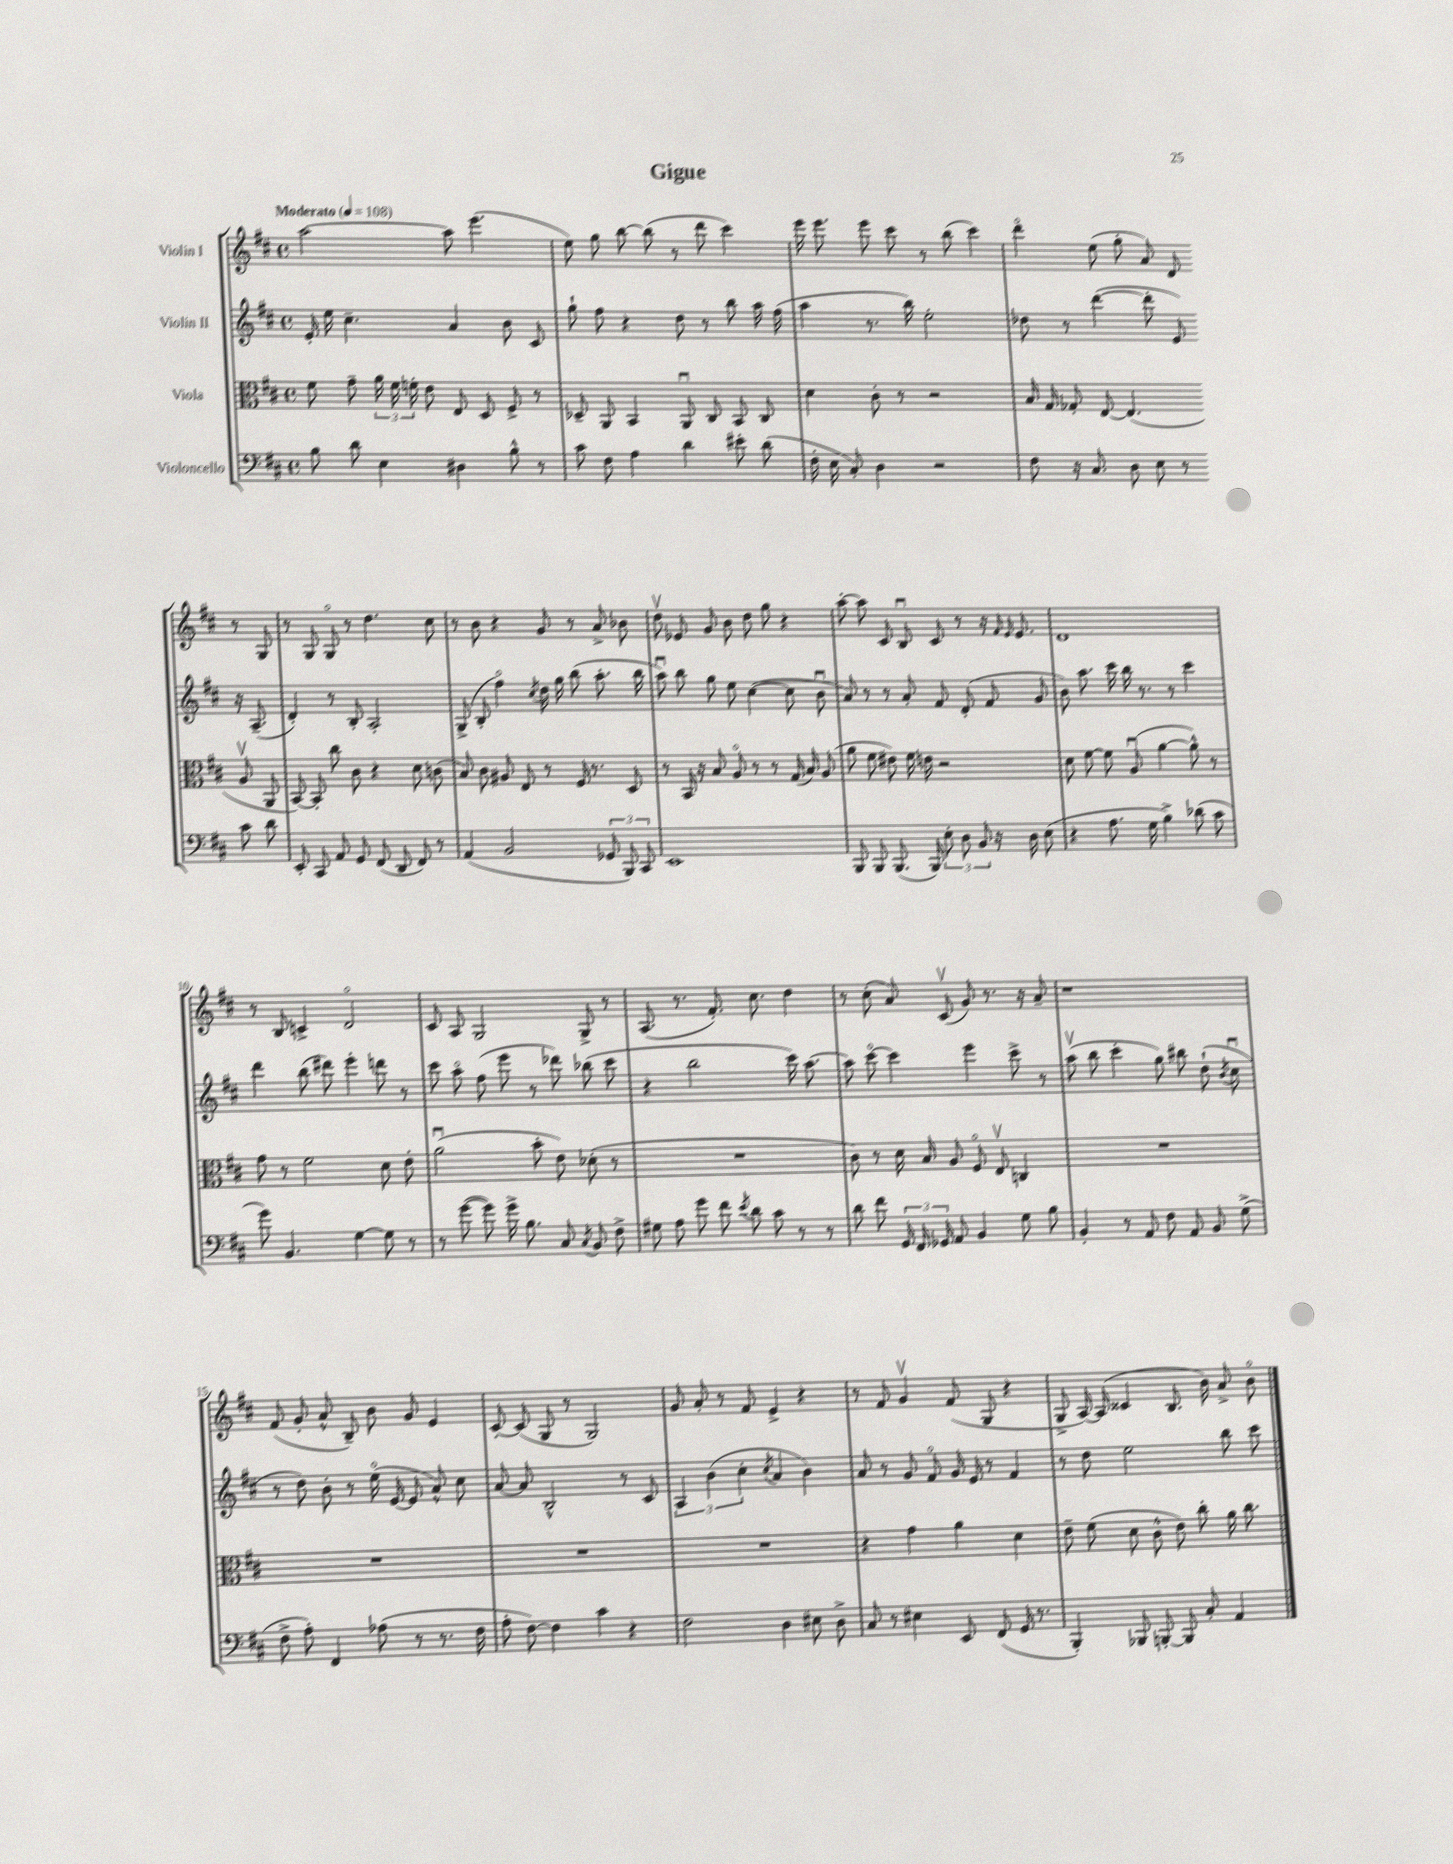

**kern	**kern	**kern	**kern
*staff4	*staff3	*staff2	*staff1
*clefF4	*clefC3	*clefG2	*clefG2
*k[f#c#]	*k[f#c#]	*k[f#c#]	*k[f#c#]
*M4/4	*M4/4	*M4/4	*M4/4
*met(c)	*met(c)	*met(c)	*met(c)
*MM108	*MM108	*MM108	*MM108
8B	8f#	16e'	[2aa
.	.	16ee	.
8d	8g~	4.cc#~	.
4E	24a	.	.
.	24f#	.	.
.	24f'	.	.
.	8e	.	.
4D#	8E	4a	8aa]
.	8D	.	(4.eee
8B^^	8F#^	8b	.
8r	8r	8c#	.
=	=	=	=
8c#	8D-~	8gg`	8ee)
8F#	8AA	8ff#	8gg
4A	4BB	4r	[8bb
.	.	.	(8bb]
4d	8AAu	8dd	8r
.	8C#	8r	8ddd
8e#'	8BB	8bb	4ccc#)
(8d	8C#	16aa	.
.	.	(16ff#	.
=	=	=	=
16F#'	4d	4aa	16eee
16E	.	.	8.eee
8C#')	.	.	.
4D	8c#'	8.r	8eee
.	8r	.	8ccc#
.	.	16bb)	.
2r	2r	2ee'	8r
.	.	.	(8bb
.	.	.	4ccc#)
=	=	=	=
8F#	16B	8dd-	4dddo
.	16G	.	.
16r	8G-'	8r	.
8.C#	.	.	.
.	[8E	([4ddd	(8ee
8D	(4.E]	.	8gg'
8E	.	8ddd']	8a)
8r	.	8e)	8d
8c#	8Av	16r	8r
.	.	(8.A~	.
8d	8AA	.	8G
=	=	=	=
8EE'	[8BB)	4d')	8r
8CC#	8BB']	.	8G
8AA	8cc#	8r	8Go
8GG	8c#	8B'	8r
(8FF#	4r	2A'	4.dd
8DD	.	.	.
8FF#)	8d	.	.
8r	(8c	.	8cc#
=	=	=	=
(4AA	8B)	(8G^	8r
.	8c#	8B'	8b
2BB	8A#	4ff#o)	4r
.	8E	.	.
.	.	8qcc#	.
.	8r	16dd	8g
.	.	16gg	.
.	16F#	(8bb	8r
.	8.r	.	.
12GG-	.	8.aa'	8a^
12BBB)	.	.	.
.	8D	.	8b-
12CC#	.	.	.
.	.	16bb	.
=	=	=	=
1EE	8r	8aau)	8ddv
.	16BB	8bb	8e-
.	16r	.	.
.	8B	8gg	8g
.	8Ao	8ee	8b
.	8r	([4cc#	8dd
.	8r	.	8gg
.	(16G	8cc#]	4r
.	16B)	.	.
.	(8A	8bu	.
=	=	=	=
8BBB	8a	8a)	[8aa'
8BBB	8f#	8r	8aa]
(8.BBB	8e#)	8r	8c#
.	16f#	8a'	8Bu
16BBB)	16e	.	.
12E'	2r	8f#	8c#
12D	.	.	.
.	.	(8d'	8r
12BB	.	.	.
16r	.	8f#	16r
.	.	.	16qqf#
.	.	.	16qqe
16D	.	.	8.e
(8E	.	8g	.
=	=	=	=
4r	8d	8b)	1d
.	[8f#	8.aa	.
8.A	8f#]	.	.
.	.	16ccc#	.
.	(8Au	16bb	.
16G	.	8.r	.
4B^)	[4a	.	.
.	.	8r	.
(8d-	8a^^])	4ccc#	.
8c#	8r	.	.
=	=	=	=
8g)	8g	4ddd	8r
4.BB	8r	.	8B
.	2f#	(8bb	4c^
.	.	8ddd#)	.
[4G	.	4eee'	2do
8G]	8d	8ddd	.
8r	8e'	8r	.
=	=	=	=
8r	(2au	8ccc#	8c#
([8g	.	8aao	8A
8g])	.	(8ff#	2G
16g^	.	8eee	.
8.B	.	.	.
.	8b'	8r	.
8C#	8e)	8ddd-)	.
8qC#	.	.	.
8BB	(8d-'	(8bb-	8G^
8F#^	8r	8ccc#	8r
=	=	=	=
8G#	1r	4r	(8.A
8A	.	.	.
.	.	.	8.r
8g	.	2bb	.
8f#	.	.	8.f#')
8qe	.	.	.
8d	.	.	.
.	.	.	8.cc#
8c#	.	.	.
8r	.	16ccc#)	4dd
.	.	[8.aa	.
8r	.	.	.
=	=	=	=
8d	8c#)	8aa]	8r
8f#	8r	[8ccc#o	(8cc#'
24GG	16d	4ccc#]	8a)
24FF#	.	.	.
.	16B	.	.
24GG-	.	.	.
8AA	8A	.	(8c#v
4BB	8F#o	4eee	8g)
.	8Ev	.	8.r
8G	4C	8ccc#^	.
.	.	.	16r
8B	.	8r	8a~
=	=	=	=
4BB'	1r	(8aav	1r
.	.	8bb	.
8r	.	4ccc#'	.
8AA	.	.	.
8F#	.	8gg)	.
8AA	.	8bb#	.
8BB	.	(8dd`	.
.	.	8qb	.
(8G^	.	8cc#u	.
=	=	=	=
8F#^	1r	8r	(8f#
8A')	.	8dd)	8g'
4FF#	.	8b'	8a^^
.	.	8r	8B~)
(8A-	.	(16eeo	8b
.	.	[16e	.
8r	.	8e]	8g
8.r	.	8a^^)	4e
.	.	8cc#	.
16F#	.	.	.
=	=	=	=
8A'	1r	[8a	[8c#'
[8F#)	.	8a]	(8c#]
4F#]	.	2B^^	8G
.	.	.	8r
4c#	.	.	2G)
4r	.	8r	.
.	.	8c#	.
=	=	=	=
2F#	1r	6A	8g
.	.	.	8a'
.	.	(6b	.
.	.	.	8r
.	.	6cc#'	.
.	.	.	8f#
.	.	8qcc#	.
4D	.	4a	4e^
8E#	.	4b)	4r
8D^	.	.	.
=	=	=	=
8C#	4r	8a	8r
8r	.	8r	8f#
4E#	4g	8g	4gv
.	.	8f#o	.
8EE	4a	16g	(8f#
.	.	16e	.
(8FF#	.	8r	8G
16GG	4d	4f#	4r
8.r	.	.	.
=	=	=	=
4BBB')	8e~	8r	8G^
.	(8f#	8dd	[16A)
.	.	.	(16A]
8BBB-	8d	2ee	4c##
[8BBB'	8c#^^	.	.
8BBB]	8e)	.	8.B
8C#'	8cc#'	.	.
.	.	.	16b)
4AA	16a	8bb	8a^
.	8.cc#	.	.
.	.	8ccc#	8bo
==	==	==	==
*-	*-	*-	*-
